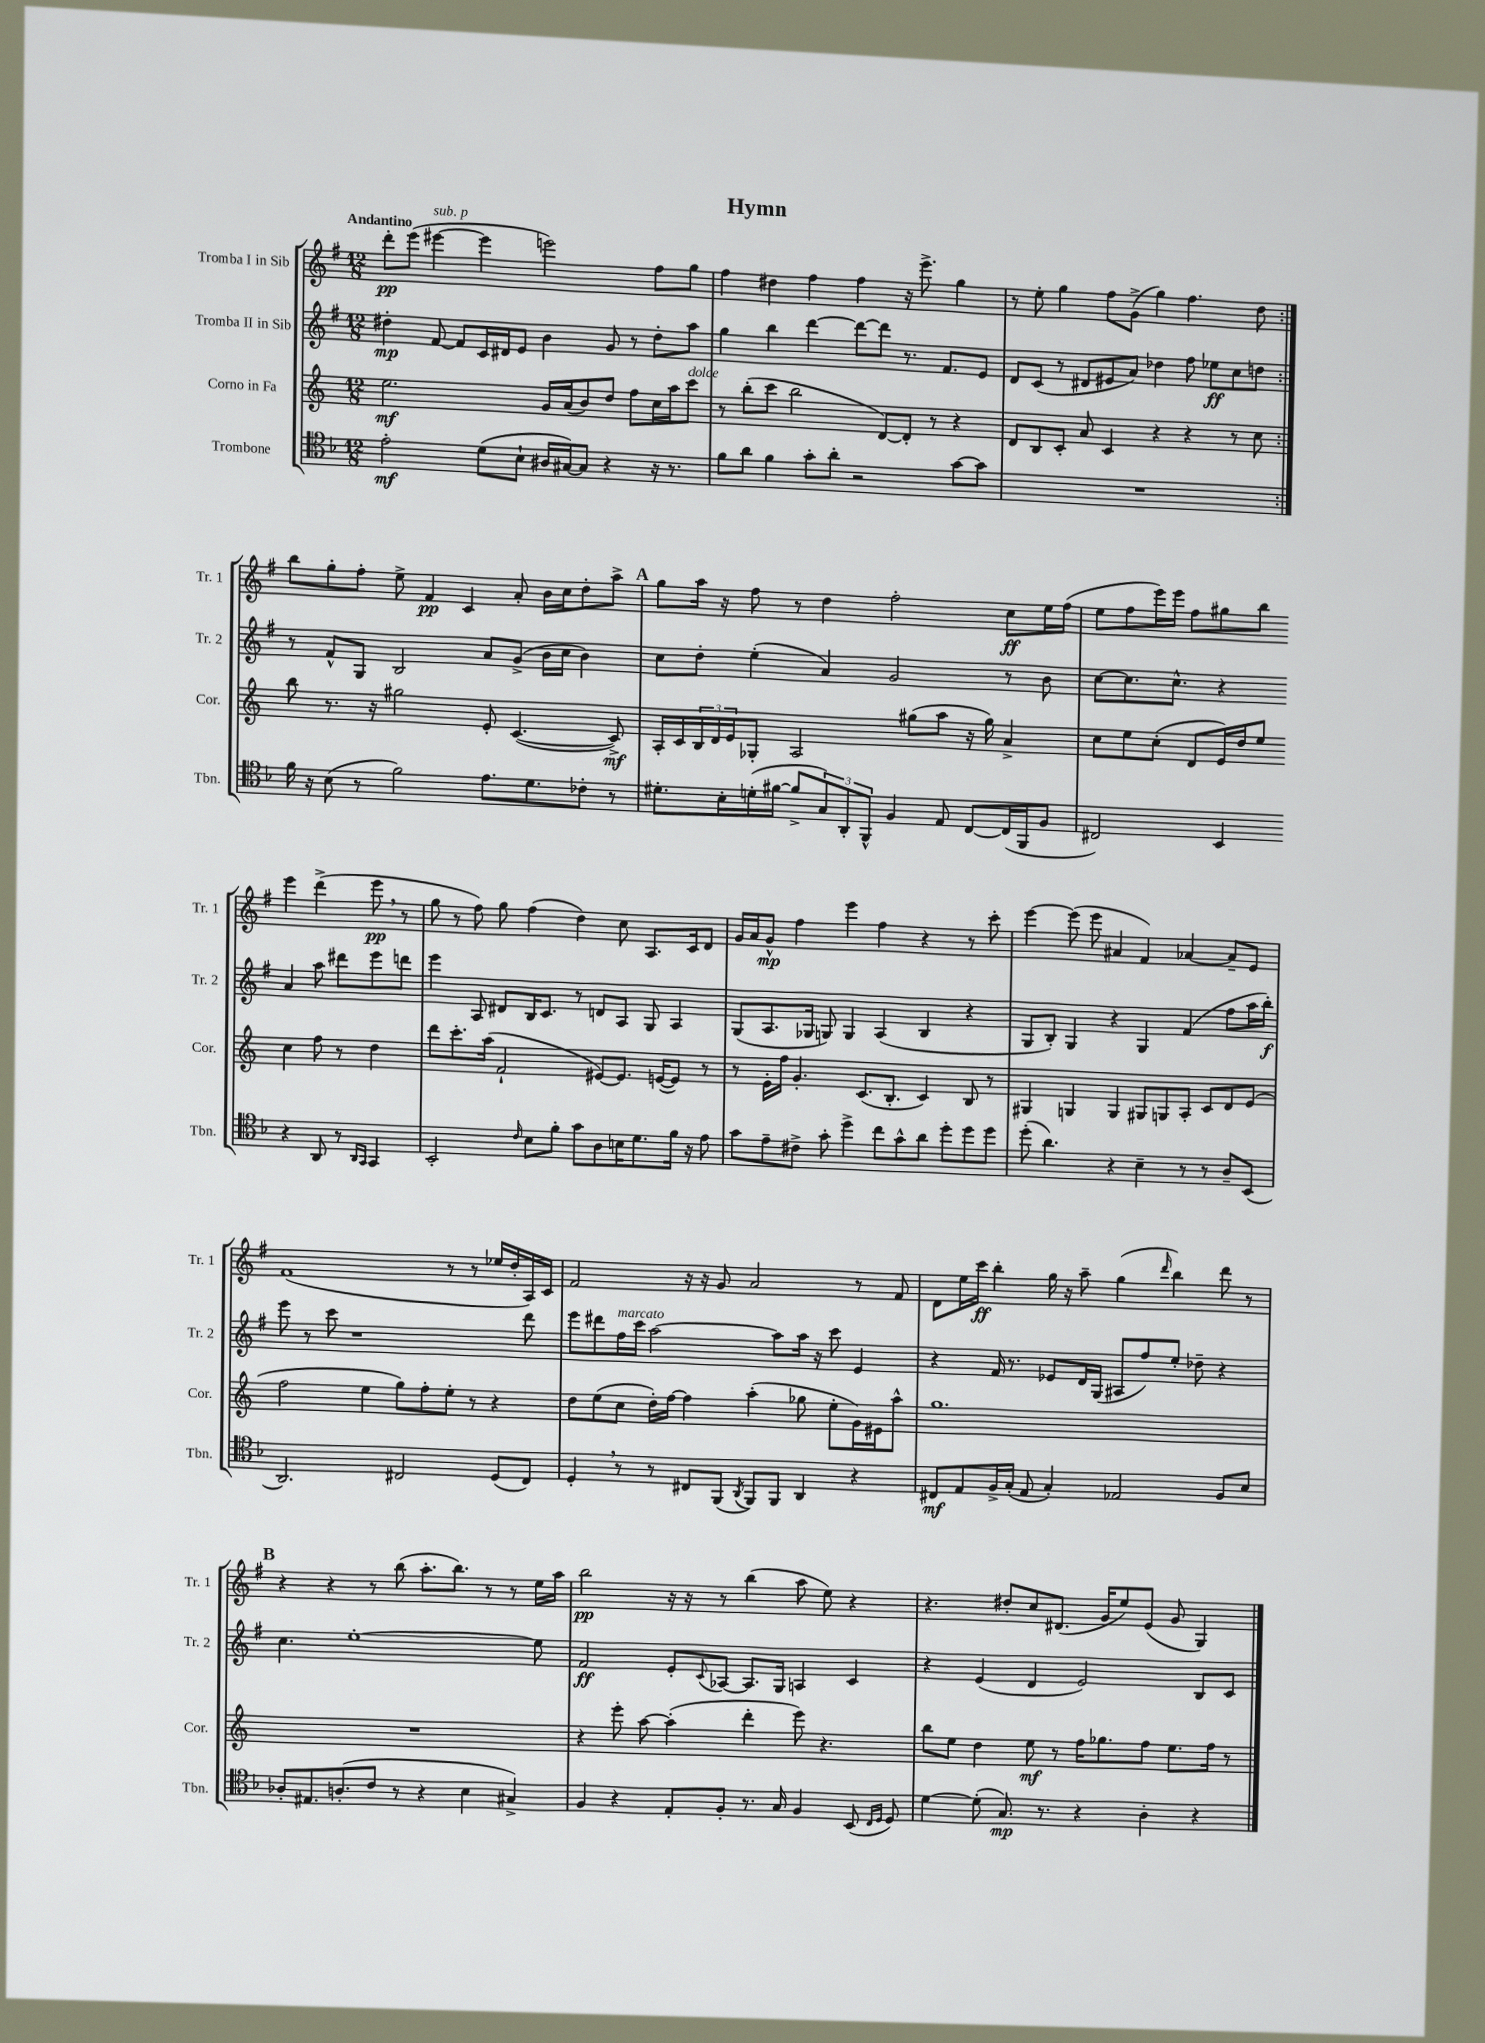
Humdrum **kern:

**kern	**kern	**kern	**kern
*staff4	*staff3	*staff2	*staff1
*clefC4	*clefG2	*clefG2	*clefG2
*k[b-]	*k[]	*k[f#]	*k[f#]
*M12/8	*M12/8	*M12/8	*M12/8
2e'\	2.ee\	4dd#'\	8ddd'\L
.	.	.	(8eee\J
.	.	[8f#/	[4eee#\
.	.	8f#/]L	.
(8d\L	.	16c/L	4eee#\]
.	.	16d#/J	.
8B-`\J	.	8e/J	.
16A#/LL	16g/LL	4b\	2eee\)
[16G#/J)	(16a/J	.	.
8G#/]J	8b/)	.	.
4r	8dd/J	8g/	.
.	8ff\L	8r	.
16r	16cc\L	8dd#'\L	8ff#\L
8.r	16aa\J	.	.
.	8ccc\J	8aa\J	8gg\J
=	=	=	=
8f\L	8r	4gg\	4ff#\
8a\J	(8bb'\L	.	.
4f\	8ccc\J	4bb\	4dd#\
.	2bb\	.	.
8g'\L	.	[4ddd\	4ff#\
8a'\J	.	.	.
2r	.	8ddd\_L	4ff#\
.	[8d/L)	8ddd\]J	.
.	8d'/]J	8.r	16r
.	.	.	8.eee^\
.	8r	.	.
.	.	8.f#/L	.
[8g\L	4r	.	4gg\
8g\]J	.	8e/J	.
=	=	=	=
1.r	8d/L	8d/L	8r
.	8B/	(8c/J	8ee'\
.	8c'/J	8r	4gg\
.	8a/	8d#/L	.
.	4c/	8e#/	8ff#\L
.	.	8a/J)	(8g^\J
.	4r	4dd-\	4gg\)
.	4r	8ff#\	4.ff#\
.	.	8ee-\L	.
.	8r	8cc\	.
.	8cc\	8dd\J	8dd\
=:|!	=:|!	=:|!	=:|!
16f\	8bb\	8r	8bb\L
16r	.	.	.
(8B-\	8.r	8f#^^/L	8gg'\
8r	.	8G/J	8ff#'\J
.	16r	.	.
2f\)	2gg#\	2B/	8ee^\
.	.	.	4f#/
.	.	.	4c/
8.e\L	8e'/	8a/L	.
.	([4.c/	(8g^/J	8a'/
8.d\	.	.	.
.	.	16b\LL	16b\LL
.	.	16cc\JJ	16cc\J
8c-'\J	.	4b\)	8dd'\
8r	8c^/])	.	8aa^\J
=	=	=	=
8.d#'\L	16A'/LL	8cc\L	8gg\L
.	16c/	.	.
.	24B/	8dd'\J	16aa\Jk
.	24d/	.	.
16B-'\L	.	.	16r
.	24e/J	.	.
(16d'\	8G-'/J	(4ee'\	8ff#\
[16f#\JJ	.	.	.
8f#^/]L	2A/	.	8r
12G/)	.	4a/)	4dd\
12AA'/	.	.	.
12FF^^/J	.	.	.
4F/	.	2g/	2ff#'\
.	(8gg#\L	.	.
8E/	8aa\J	.	.
[8C/L	16r	.	.
.	16gg#\)	.	.
(16C/]L	4a^/	8r	8cc\L
16FF/J	.	.	.
8F/J	.	8b\	16ee\L
.	.	.	(16ff#\JJ
=	=	=	=
2C#/)	8cc\L	[8cc\L	8ee\L
.	8ee\	8.cc\]	8ff#\
.	(8cc'\J	.	16eee\L)
.	.	8.cc^^\J	16eee\JJ
.	8d/L	.	8ff#\L
4BB-/	16e/L)	4r	8gg#\
.	16dd/J	.	.
.	8ee/J	.	8bb\J
4r	4cc\	4a/	4eee\
8AA/	8ff\	8aa\	(4ddd^\
8r	8r	8ddd#\L	.
16qqAA/LL	.	.	.
16qqGG/JJ	.	.	.
4GG/	4dd\	8eee\	8eee\
.	.	8ddd\J	8r
=	=	=	=
2BB-'/	8ddd\L	4eee\	8gg\
.	8.ccc'\	.	8r
.	.	8A/	8ff#\)
.	(16aa\Jk	.	.
.	2f`/	8d#/L	8gg\
16qqc/	.	.	.
8B-\L	.	16B/K	(4ff#\
.	.	8.c/J	.
8f'\J	.	.	.
8g\L	.	8r	4dd\)
8A\	[8e#/L)	8d/L	.
16B\K	8.e#/]J	8A/J	8cc\
8.d\	.	.	.
.	.	8G/	8.A/L
.	([16e/LK	.	.
16f\Jk	8e/]J)	4A/	.
16r	.	.	16c/k
8e\	8r	.	8d/J
=	=	=	=
8g\L	8r	(8G/L	16g/LL
.	.	.	16a/J
8e~\	16e'\LL	8.A/	8g^^/J
.	16ff\JJ	.	.
8c#^\J	4.g'/	.	4ff#\
.	.	16G-/Jk	.
8g'\	.	8G/)	.
4dd^\	.	4G/	4eee\
.	(8.c/L	.	.
8cc\L	.	(4A/	4ff#\
.	8.B'/J	.	.
8g^^\	.	.	.
8a\J	4c/)	4B/	4r
8dd'\L	.	.	.
8dd\	8B/	4r	8r
8dd\J	8r	.	8ccc'\
=	=	=	=
(8dd'\	4G#/	8G/L	[4eee\
4.a\)	.	8B'/J)	.
.	4G/	4G/	(8eee\]
.	.	.	8eee\
4r	4G/	4r	4a#/
4B-~\	8G#/L	4G/	4f#/)
.	8G/	.	.
8r	8A'/J	(4f#/	[4a-/
8r	8c/L	.	.
8A~/L	8d/	8ff#\L	8a-~/]L
(8BB-/J	(8e/J	16aa\L	8e/J
.	.	16bb'\JJ)	.
=	=	=	=
2.AA/)	2ff\	8eee\	(1f#
.	.	8r	.
.	.	8ccc\	.
.	.	1r	.
.	4ee\	.	.
2C#/	8gg\L)	.	.
.	8ff'\	.	.
.	8ee'\J	.	8r
.	8r	.	8r
(8D/L	4r	.	16ee-/LL
.	.	.	16dd'/
8C#/J)	.	8ddd\	16A/)
.	.	.	16c/JJ
=	=	=	=
4D'/	8dd\L	8eee\L	2f#/
.	(8ee\	8ddd#\	.
8r	8cc\J	16ff#\L	.
.	.	16ccc\JJ	.
8r	16dd'\LL)	[2aa\	.
.	[16ff\JJ	.	.
8C#/L	4ff\]	.	16r
.	.	.	16r
(8FF/J	.	.	8g/
8qAA/	.	.	.
8FF/L)	(4aa'\	.	2a/
8FF/J	.	8aa\]L	.
4AA/	8gg-\	16aa\Jk	.
.	.	16r	.
.	8ee'\L	8ccc\	.
4r	16g\L)	4e/	8r
.	16e#\J	.	.
.	8aa^^\J	.	8f#/
=	=	=	=
8C#/L	1.gg	4r	8d\L
8E/	.	.	16ee\L
.	.	.	16ccc\JJ
16F^/L	.	16f#/	4bb'\
(16G'/JJ	.	8.r	.
8E/	.	.	.
4G'/)	.	8e-/L	16gg\
.	.	.	16r
.	.	16d/L	8aa~\
.	.	(16G/JJ	.
2E-/	.	8A#/L	(4gg\
.	.	8ff#/)	.
.	.	.	16qqddd/
.	.	8ee'/J	4bb\)
.	.	8dd-~\	.
8F/L	.	4r	8ddd\
8B-/J	.	.	8r
=	=	=	=
8A-'/L	1.r	4.cc\	4r
8.E#/	.	.	.
.	.	.	4r
(8.A'/	.	.	.
.	.	[1ee'	.
8c/J	.	.	8r
8r	.	.	(8bb\
4r	.	.	8.aa'\L
.	.	.	8.bb\J)
4B-\	.	.	.
.	.	.	8r
4G#^/)	.	.	8r
.	.	8ee\]	16ee\LL
.	.	.	16aa\JJ
=	=	=	=
4F/	4r	2f#/	2bb\
4r	8eee'\	.	.
.	[8aa\	.	.
8E'/L	(4aa'\]	8e'/L	16r
.	.	.	16r
.	.	8qqc/	.
8F'/J	.	[8A-/J	8r
8.r	4ddd'\	8.A-/]L	(4bb\
16G/	.	16G/Jk	.
4F/	8eee\)	4A/	8aa\
.	4.r	.	8ee\)
(8BB-/	.	4c/	4r
16qqC/LL	.	.	.
16qqD/JJ	.	.	.
8D/)	.	.	.
=	=	=	=
[4d\	8bb\L	4r	4.r
.	8ee\J	.	.
(8d'\]	4dd\	(4e/	.
8.G/)	.	.	8dd#'/L
.	8ee\	4d/	8cc/
8.r	.	.	.
.	8r	.	(8.d#/J
4r	16ff\LK	2e/)	.
.	8.gg-\	.	16g/LK
.	.	.	8ee/)
4A'\	8ff\J	.	(8e/J
.	8.ee\L	.	8g/
4r	.	8B/L	4G/)
.	16ff\Jk	.	.
.	8r	8c/J	.
==	==	==	==
*-	*-	*-	*-
